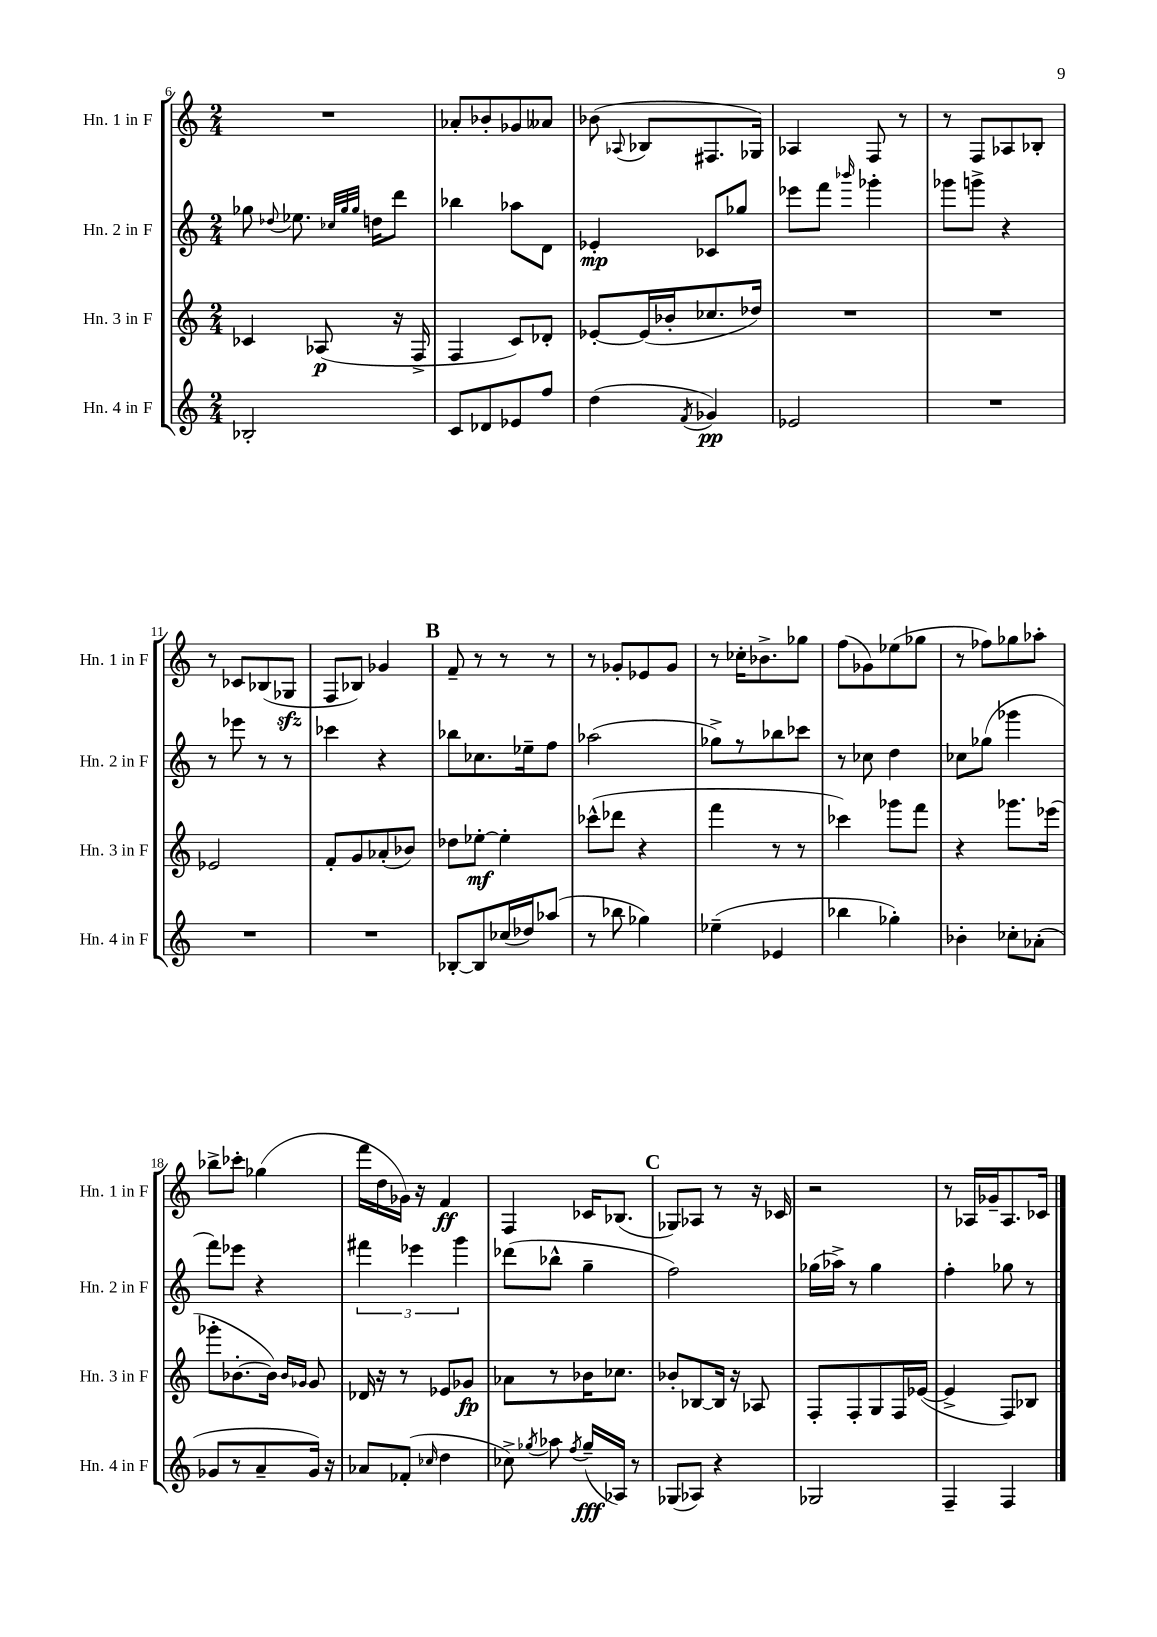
<<
\new StaffGroup <<
\new Staff = "s0" \with { instrumentName = "Hn. 1 in F" shortInstrumentName = "Hn. 1 in F" } {
    \clef treble \key c \major \numericTimeSignature \time 2/4
    \autoBeamOff R2 |
    aes'8[-. bes'8-. ges'8 aeses'8] |
    bes'8( \appoggiatura { aes8 } bes8[ fis8. ges16]) |
    aes4 f8 r8 |
    r8 f8[ aes8 bes8]-. |
    r8 ces'8[ bes8( ges8]\sfz |
    f8[ bes8]) ges'4 |
    \mark \markup { \bold "B" } f'8-- r8 r8 r8 |
    r8 ges'8[-. ees'8 ges'8] |
    r8 ces''16[-. bes'8.-> ges''8] |
    f''8[( ges'8) ees''8( ges''8] |
    r8 fes''8[) ges''8 aes''8]-. |
    bes''8[-> ces'''8]-. ges''4( |
    f'''16[ d''16 ges'16]) r16 f'4\ff |
    f4 ces'16[ bes8.]( |
    \mark \markup { \bold "C" } ges8[) aes8] r8 r16 ces'16 |
    r2 |
    r8 aes16[ ges'16-- aes8. ces'16] \bar "|." |
}
\new Staff = "s1" \with { instrumentName = "Hn. 2 in F" shortInstrumentName = "Hn. 2 in F" } {
    \clef treble \key c \major \numericTimeSignature \time 2/4
    \autoBeamOff ges''8 \appoggiatura { des''8 } ees''8. \grace { ces''32[ ges''32 ges''32] } d''16[ d'''8] |
    bes''4 aes''8[ d'8] |
    ees'4-.\mp ces'8[ ges''8] |
    ees'''8[ f'''8] \grace { bes'''16 } ges'''4-. |
    ges'''8[ g'''8]-> r4 |
    r8 ees'''8 r8 r8 |
    ces'''4 r4 |
    \mark \markup { \bold "B" } bes''8[ ces''8. ees''16-- f''8] |
    aes''2( |
    ges''8[->) r8 bes''8 ces'''8] |
    r8 ces''8 d''4 |
    ces''8[ ges''8]( ges'''4 |
    f'''8[) ees'''8] r4 |
    \tuplet 3/2 { fis'''4 ees'''4 g'''4 } |
    des'''8[( bes''8]-^ g''4-- |
    \mark \markup { \bold "C" } f''2) |
    ges''16[( aes''16]->) r8 ges''4 |
    f''4-. ges''8 r8 \bar "|." |
}
\new Staff = "s2" \with { instrumentName = "Hn. 3 in F" shortInstrumentName = "Hn. 3 in F" } {
    \clef treble \key c \major \numericTimeSignature \time 2/4
    \autoBeamOff ces'4 aes8\p( r16 f16-> |
    f4 c'8[) des'8]-. |
    ees'8[~-. ees'16( bes'16-. ces''8. des''16]) |
    R2 |
    R2 |
    ees'2 |
    f'8[-. g'8 aes'8-.( bes'8]) |
    \mark \markup { \bold "B" } des''8[ ees''8]~-.\mf ees''4-. |
    ces'''8[-^( des'''8] r4 |
    f'''4 r8 r8 |
    ces'''4) ges'''8[ f'''8] |
    r4 ges'''8.[ ees'''16]( |
    ges'''8[-. bes'8.~-. bes'16]) \grace { bes'16[ ges'16] } ges'8 |
    des'16 r16 r8 ees'8[ ges'8]\fp |
    aes'8[ r8 bes'16 ces''8.] |
    \mark \markup { \bold "C" } bes'8[-. bes8~ bes16] r16 aes8 |
    f8[-. f8-. g8 f16 ees'16]~( |
    ees'4-> f8[) bes8] \bar "|." |
}
\new Staff = "s3" \with { instrumentName = "Hn. 4 in F" shortInstrumentName = "Hn. 4 in F" } {
    \clef treble \key c \major \numericTimeSignature \time 2/4
    \autoBeamOff bes2-. |
    c'8[ des'8 ees'8 f''8] |
    d''4( \acciaccatura { f'8 } ges'4\pp) |
    ees'2 |
    R2 |
    R2 |
    R2 |
    \mark \markup { \bold "B" } bes8[~-. bes8 ces''16( des''16) aes''8]( |
    r8 bes''8 ges''4) |
    ees''4--( ees'4 |
    bes''4 ges''4-.) |
    bes'4-. ces''8[-. aes'8]-.( |
    ges'8[ r8 a'8-- ges'16]) r16 |
    aes'8[ fes'8]-.( \grace { ces''16 } d''4 |
    ces''8->) \acciaccatura { ges''8 } aes''8 \acciaccatura { f''8 } ges''16[--\fff( aes16]) r8 |
    \mark \markup { \bold "C" } ges8[( aes8]) r4 |
    ges2 |
    f4-- f4 \bar "|." |
}
>>
>>
\layout { \context { \Score currentBarNumber = #6 } }
